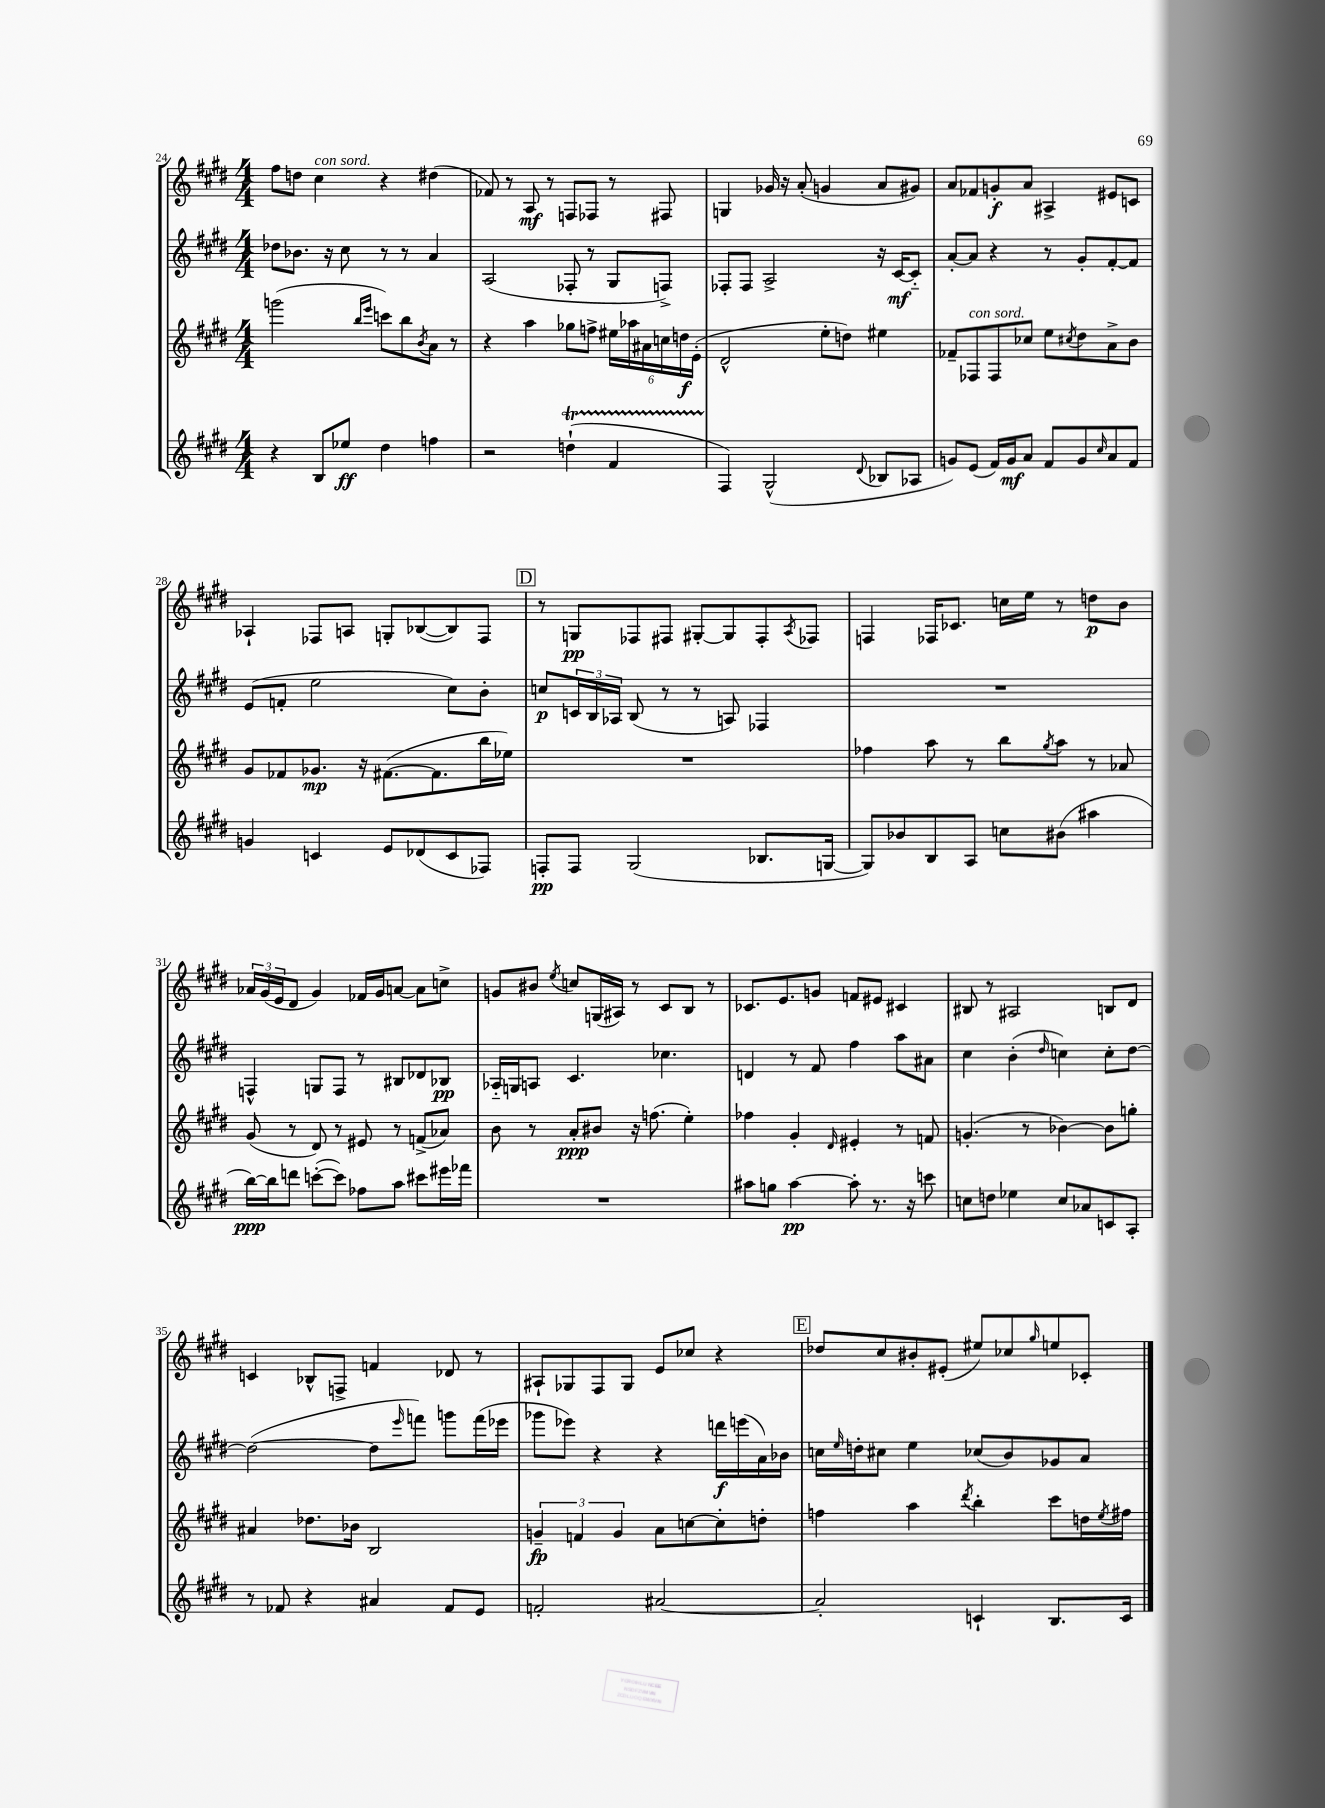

**kern	**kern	**kern	**kern
*staff4	*staff3	*staff2	*staff1
*clefG2	*clefG2	*clefG2	*clefG2
*k[f#c#g#d#]	*k[f#c#g#d#]	*k[f#c#g#d#]	*k[f#c#g#d#]
*M4/4	*M4/4	*M4/4	*M4/4
4r	(2ggg	8dd-	8ff#
.	.	8.b-	8dd
8B	.	.	4cc#
.	.	16r	.
8ee-	.	8cc#	.
.	16qqbb	.	.
.	16qqeee	.	.
4dd#	8ccc)	8r	4r
.	8bb	8r	.
.	8qb	.	.
4ff	8a	4a	(4dd#
.	8r	.	.
=	=	=	=
2r	4r	(2A	8f-)
.	.	.	8r
.	4aa	.	8A
.	.	.	8r
(4dd`	8gg-	8F-'	8F
.	8ff^	8r	8F-
4f#	24ee#	8G#	8r
.	24aa-	.	.
.	24a#	.	.
.	24cc	8F^)	8F#
.	24dd	.	.
.	(24e'	.	.
=	=	=	=
4F#)	2d#^^	8F-'	4G
.	.	8F-	.
(2G#^^	.	2A^	16g-
.	.	.	16r
.	.	.	(8a'
.	8ee'	.	4g
.	8dd)	.	.
8qqd#	.	.	.
8B-	4ee#	16r	8a
.	.	[16c#	.
8A-	.	8c#'~]	8g#)
=	=	=	=
8g)	8f-~	[8a'	8a
(8e	8F-	8a]	8f-
16f#)	8F-	4r	8g'
16g	.	.	.
8a	8cc-	.	8a
8f#	8ee	8r	4A#^
.	8qcc#	.	.
8g	8dd#	8g#'	.
16qqcc#	.	.	.
8a	8a^	[8f#'	8e#
8f#	8b	8f#]	8c
=	=	=	=
4g	8g#	(8e	4A-`
.	8f-	8f'	.
4c	8.g-	2ee	8F-
.	.	.	8A
.	16r	.	.
8e	([8.f#	.	8G'
(8d-	.	.	([8B-
.	8.f#]	.	.
8c	.	8cc#)	8B-])
8F-)	16bb	8b'	8F-
.	16ee-)	.	.
=	=	=	=
8F'	1r	8cc	8r
8F	.	24c	8G
.	.	24B	.
.	.	24A-	.
(2G#	.	(8B	8F-
.	.	8r	8F#
.	.	8r	[8G#'
.	.	8A)	8G#]
8.B-	.	4F-	8F#'
.	.	.	8qA
.	.	.	8F-
[16G	.	.	.
=	=	=	=
8G])	4ff-	1r	4F
8b-	.	.	.
8B	8aa	.	16F-
.	.	.	8.c-
8A	8r	.	.
8cc	8bb	.	16cc
.	.	.	16ee
.	8qgg#	.	.
(8b#	8aa	.	8r
4aa#	8r	.	8dd
.	8a-	.	8b
=	=	=	=
[16bb)	(8g#	4F^^	24a-
.	.	.	(24g#
16bb]	.	.	.
.	.	.	24e
8ddd	8r	.	8d#
([8ccc'	8d#)	8G	4g#)
8ccc])	8r	8F	.
8ff-	8e#	8r	16f-
.	.	.	16g#
8aa	8r	8B#	[8a
8ccc#	(8f^	8d-	8a]
16eee#	8a-)	8B-	8cc^
16fff-	.	.	.
=	=	=	=
1r	8b	16A-'~	8g
.	.	16G	.
.	8r	8A	8b#
.	.	.	8qee
.	8a'	4.c#	8cc
.	8b#	.	(16G
.	.	.	16A#)
.	16r	.	8r
.	(8.ff	.	.
.	.	4.cc-	8c#
.	4ee')	.	8B
.	.	.	8r
=	=	=	=
8aa#	4ff-	4d	8.c-
8gg	.	.	.
.	.	.	8.e
[4aa#	4g#'	8r	.
.	.	8f#	8g
.	16qqd#	.	.
8aa#']	4e#'	4ff#	8f
8.r	.	.	8e#
.	8r	8aa	4c#
16r	.	.	.
8ccc	8f	8a#	.
=	=	=	=
8cc	(4.g'	4cc#	8B#
8dd	.	.	8r
4ee-	.	(4b'	2A#
.	8r	.	.
.	.	16qqdd#	.
8cc	[4b-)	4cc)	.
8a-	.	.	.
8c	8b-]	8cc'	8B
8A'	8gg'	[8dd#	8d#
=	=	=	=
8r	4a#	(2dd#_	4c
8f-	.	.	.
4r	8.dd-	.	8B-^^
.	.	.	8F^
.	16b-	.	.
4a#	2B	8dd#]	4f
.	.	16qqeee	.
.	.	8fff)	.
8f-	.	8ggg	8d-
8e	.	(16fff	8r
.	.	16eee-	.
=	=	=	=
2f'	6g~	8ggg-	8A#`
.	.	8eee-)	8G-
.	6f	.	.
.	.	4r	8F#
.	6g	.	.
.	.	.	8G-
[2a#	8a	4r	8e
.	[8cc	.	8cc-
.	8cc']	16ddd	4r
.	.	(16eee	.
.	8dd'	16a)	.
.	.	16b-	.
=	=	=	=
2a#']	4ff	16cc	8dd-
.	.	16qqee	.
.	.	16dd'	.
.	.	8cc#	8cc#
.	4aa	4ee	8b#'
.	.	.	(8e#'
.	8qddd#	.	.
4c`	4bb'	(8cc-	8ee#)
.	.	8b)	8cc-
.	.	.	16qqgg#
8.B	8ccc#	8g-	8ee
.	16dd	8a	8c-'
.	8qee	.	.
16c	16ff#	.	.
==	==	==	==
*-	*-	*-	*-
